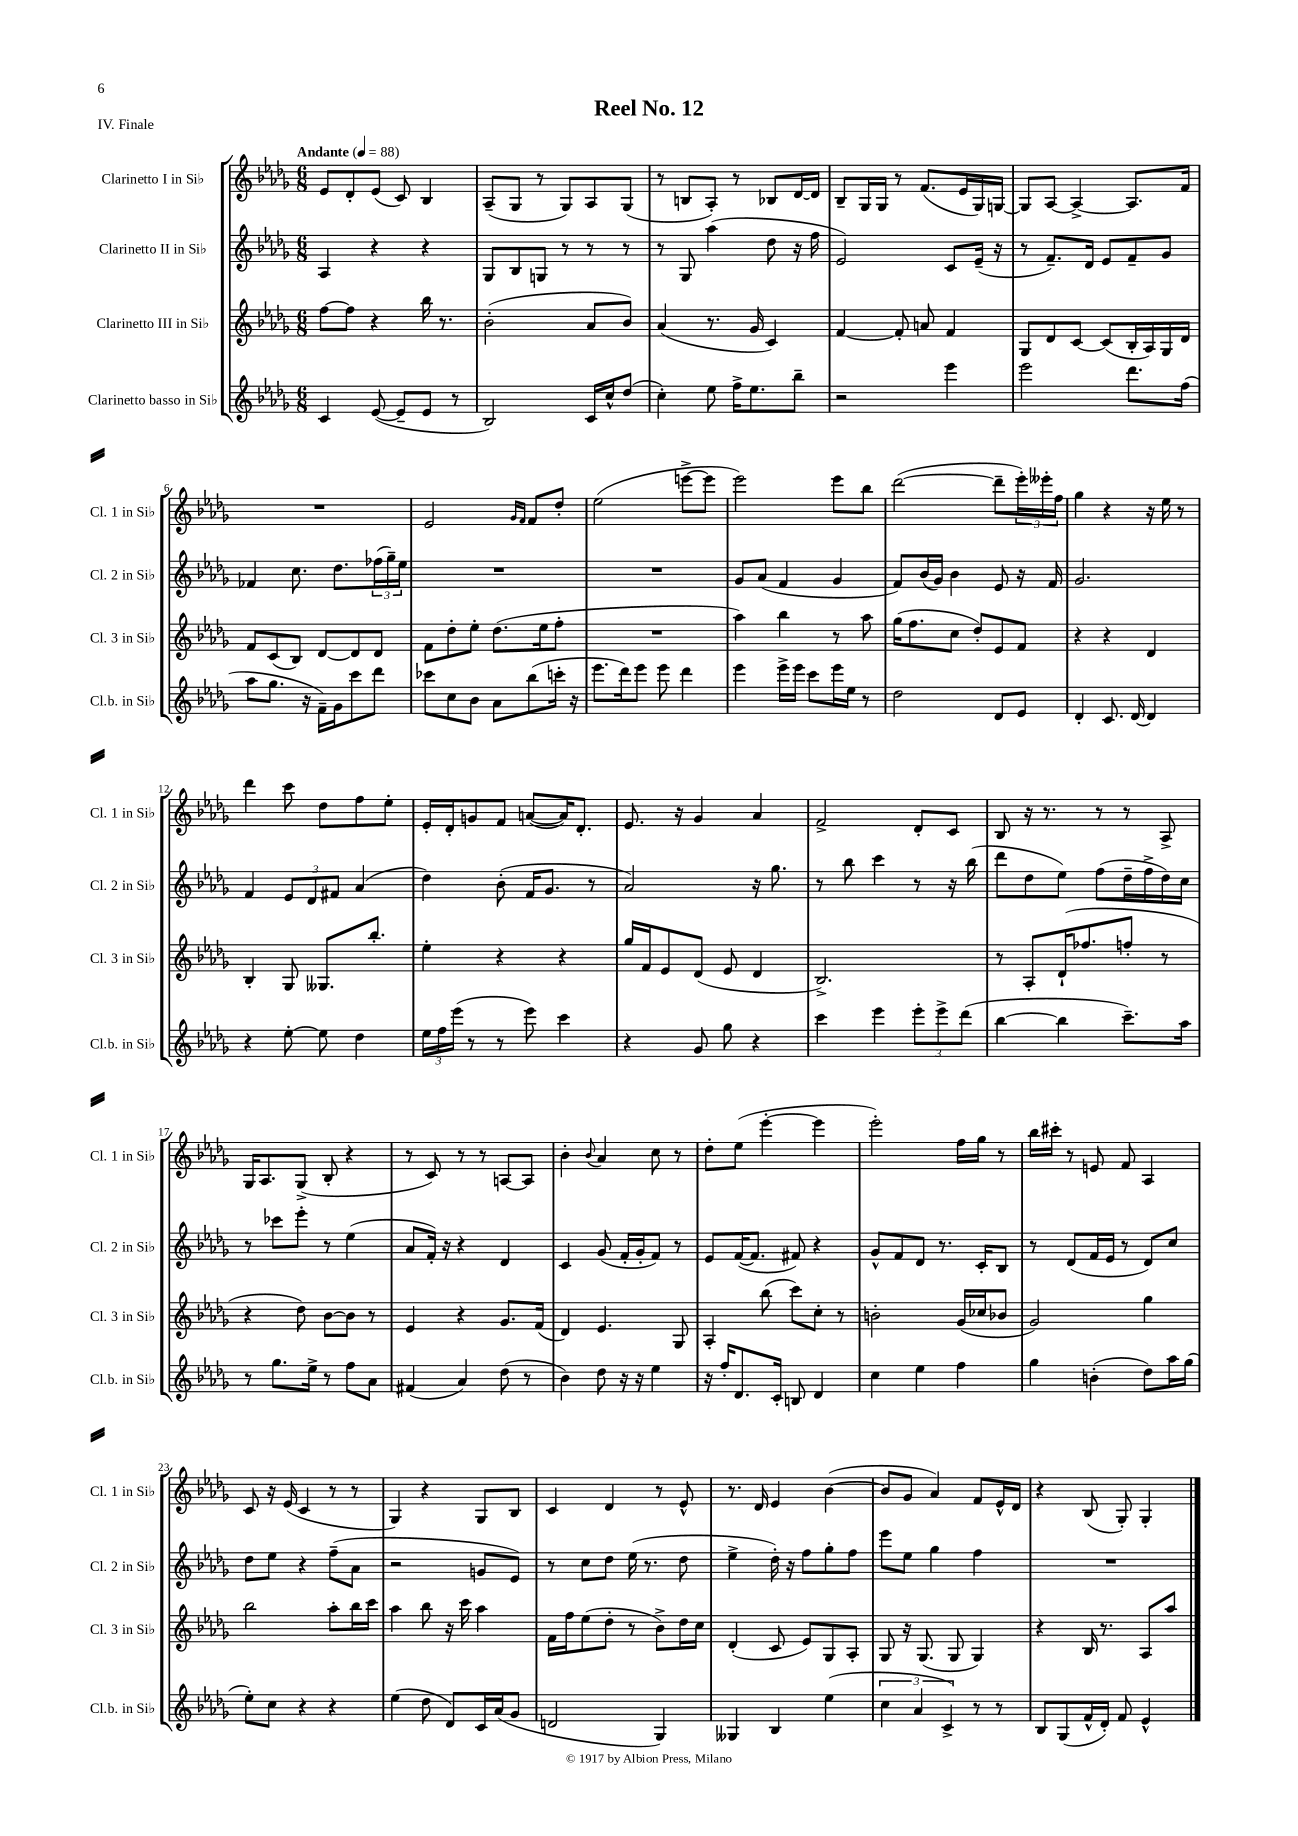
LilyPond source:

\header { title = "Reel No. 12" piece = "IV. Finale" }
<<
\new StaffGroup <<
\new Staff = "s0" \with { instrumentName = "Clarinetto I in Sib" shortInstrumentName = "Cl. 1 in Sib" } {
    \clef treble \key des \major \numericTimeSignature \time 6/8 \tempo "Andante" 4 = 88
    ees'8 des'8-. ees'8( c'8) bes4 |
    aes8--( ges8 r8 ges8) aes8 ges8( |
    r8 b8 aes8-.) r8 bes8 des'16~ des'16 |
    bes8-- ges16 ges16 r8 f'8.( ees'16 ges16) g16~ |
    g8 aes8~ aes4~-> aes8. f'16 |
    R2. |
    ees'2 \grace { ges'16 f'16 } f'8 des''8-. |
    ees''2( e'''8~-> e'''8 |
    ees'''2) ees'''8 bes''8 |
    des'''2~( des'''8-- \tuplet 3/2 { ees'''16-.) eeses'''16-. f''16 } |
    ges''4 r4 r16 ees''16 r8 |
    des'''4 c'''8 des''8 f''8 ees''8-. |
    ees'16-. des'16-. g'8 f'8 a'8~( a'16) des'8.-. |
    ees'8. r16 ges'4 aes'4 |
    f'2-> des'8-. c'8 |
    bes8 r16 r8. r8 r8 aes8-> |
    ges16 aes8. ges8->( bes8-. r4 |
    r8 c'8) r8 r8 a8~ a8 |
    bes'4-. \appoggiatura { bes'8 } aes'4 c''8 r8 |
    des''8-. ees''8( ees'''4~-. ees'''4 |
    ees'''2-.) f''16 ges''16 r8 |
    bes''16 cis'''16-. r8 e'8 f'8 aes4 |
    c'8 r16 ees'16( c'4 r8 r8 |
    ges4) r4 ges8 bes8 |
    c'4 des'4 r8 ees'8-^ |
    r8. des'16 ees'4 bes'4~( |
    bes'8 ges'8 aes'4) f'8 ees'16-^ des'16 |
    r4 bes8( ges8-.) ges4-. \bar "|." |
}
\new Staff = "s1" \with { instrumentName = "Clarinetto II in Sib" shortInstrumentName = "Cl. 2 in Sib" } {
    \clef treble \key des \major \numericTimeSignature \time 6/8
    aes4 r4 r4 |
    ges8 bes8 g8 r8 r8 r8 |
    r8 ges8 aes''4( des''8 r16 f''16 |
    ees'2) c'8 ees'16--( r16 |
    r8 f'8.--) des'16 ees'8 f'8-- ges'8 |
    fes'4 c''8. des''8. \tuplet 3/2 { fes''16( ges''16--) ees''16 } |
    R2. |
    R2. |
    ges'8 aes'8( f'4 ges'4 |
    f'8) bes'16( ges'16) bes'4 ees'8 r16 f'16 |
    ges'2. |
    f'4 \tuplet 3/2 { ees'8 des'8 fis'8 } aes'4( |
    des''4) bes'8-.( f'16 ges'8. r8 |
    aes'2) r16 ges''8. |
    r8 bes''8 c'''4 r8 r16 bes''16( |
    des'''8 des''8 ees''8) f''8( des''16-- f''16-> des''16) c''16 |
    r8 ces'''8 ees'''8-. r8 ees''4( |
    aes'8 f'16-.) r16 r4 des'4 |
    c'4 ges'8( f'16-. ges'16-. f'8) r8 |
    ees'8 f'16~( f'8. fis'8) r4 |
    ges'8-^ f'8 des'8 r8. c'16-. bes8 |
    r8 des'8( f'16 ees'16 r8 des'8) c''8 |
    des''8 ees''8 r4 f''8--( aes'8 |
    r2 g'8 ees'8) |
    r8 c''8 des''8 ees''16( r8. des''8 |
    ees''4-> des''16-.) r16 f''8 ges''8-. f''8 |
    ees'''8 ees''8 ges''4 f''4 |
    R2. \bar "|." |
}
\new Staff = "s2" \with { instrumentName = "Clarinetto III in Sib" shortInstrumentName = "Cl. 3 in Sib" } {
    \clef treble \key des \major \numericTimeSignature \time 6/8
    f''8~ f''8 r4 bes''16 r8. |
    bes'2-.( aes'8 bes'8) |
    aes'4( r8. ges'16 c'4) |
    f'4~ f'8-. a'8 f'4 |
    ges8 des'8 c'8~ c'8( bes16-. aes16) ges16 des'16 |
    f'8 c'8( bes8) des'8~ des'8 des'8 |
    f'8 des''8-. ees''8-. des''8.( ees''16 f''8-. |
    R2. |
    aes''4) bes''4 r8 aes''8 |
    ges''16( f''8. c''8 des''8-.) ees'8 f'8 |
    r4 r4 des'4 |
    bes4-. ges8 geses8. bes''8.-. |
    ees''4-. r4 r4 |
    ges''16 f'16 ees'8 des'8( ees'8 des'4 |
    bes2.->) |
    r8 aes8-. des'16-!( fes''8. f''8-. r8 |
    r4 des''8) bes'8~ bes'8 r8 |
    ees'4 r4 ges'8. f'16( |
    des'4) ees'4. ges8 |
    aes4-. bes''8( c'''8) c''8-. r8 |
    b'2-. ges'16( ces''16 bes'8 |
    ges'2) ges''4 |
    bes''2 aes''8-. bes''16 c'''16 |
    aes''4 bes''8 r16 c'''16 aes''4 |
    f'16 f''16 ees''8( des''8-. r8 bes'8->) des''16 c''16 |
    des'4-.( c'8 ees'8) ges8 aes8-. |
    ges8 r16 ges8.( ges8 ges4) |
    r4 bes16 r8. aes8 aes''8 \bar "|." |
}
\new Staff = "s3" \with { instrumentName = "Clarinetto basso in Sib" shortInstrumentName = "Cl.b. in Sib" } {
    \clef treble \key des \major \numericTimeSignature \time 6/8
    c'4 ees'8~( ees'8-- ees'8 r8 |
    bes2) c'16 c''16-^ des''8( |
    c''4-.) ees''8 f''16-> ees''8. bes''8-- |
    r2 ees'''4 |
    ees'''2 des'''8. f''16( |
    aes''8 ges''8. r16 f'16--) ges'16 c'''8 des'''8 |
    ces'''8 c''8 bes'8 aes'8 bes''8( c'''16-. r16 |
    ees'''8. des'''16) ees'''8 ees'''8 des'''4 |
    ees'''4 ees'''16-> ees'''16 c'''8 ees'''16 ees''16 r8 |
    des''2 des'8 ees'8 |
    des'4-. c'8. des'16~ des'4 |
    r4 ees''8~-. ees''8 des''4 |
    \tuplet 3/2 { ees''16 f''16 ees'''16( } r8 r8 ees'''8) c'''4 |
    r4 ges'8 ges''8 r4 |
    c'''4 ees'''4 \tuplet 3/2 { ees'''8-. ees'''8-> des'''8( } |
    bes''4~ bes''4 c'''8.--) aes''16 |
    r8 ges''8. ees''16-> r8 f''8 aes'8 |
    fis'4( aes'4) des''8( r8 |
    bes'4) des''8 r16 r16 ees''4 |
    r16 f''16-. des'8. c'16-. b8 des'4 |
    c''4 ees''4 f''4 |
    ges''4 b'4-.( des''8) aes''16 ges''16( |
    ees''8-.) c''8 r4 r4 |
    ees''4( des''8 des'8) c'16 aes'16( ges'8 |
    d'2 ges4) |
    geses4 bes4 ees''4( |
    \tuplet 3/2 { c''4 aes'4 c'4->) } r8 r8 |
    bes8 ges8( f'16-^ des'16-.) f'8 ees'4-^ \bar "|." |
}
>>
>>
